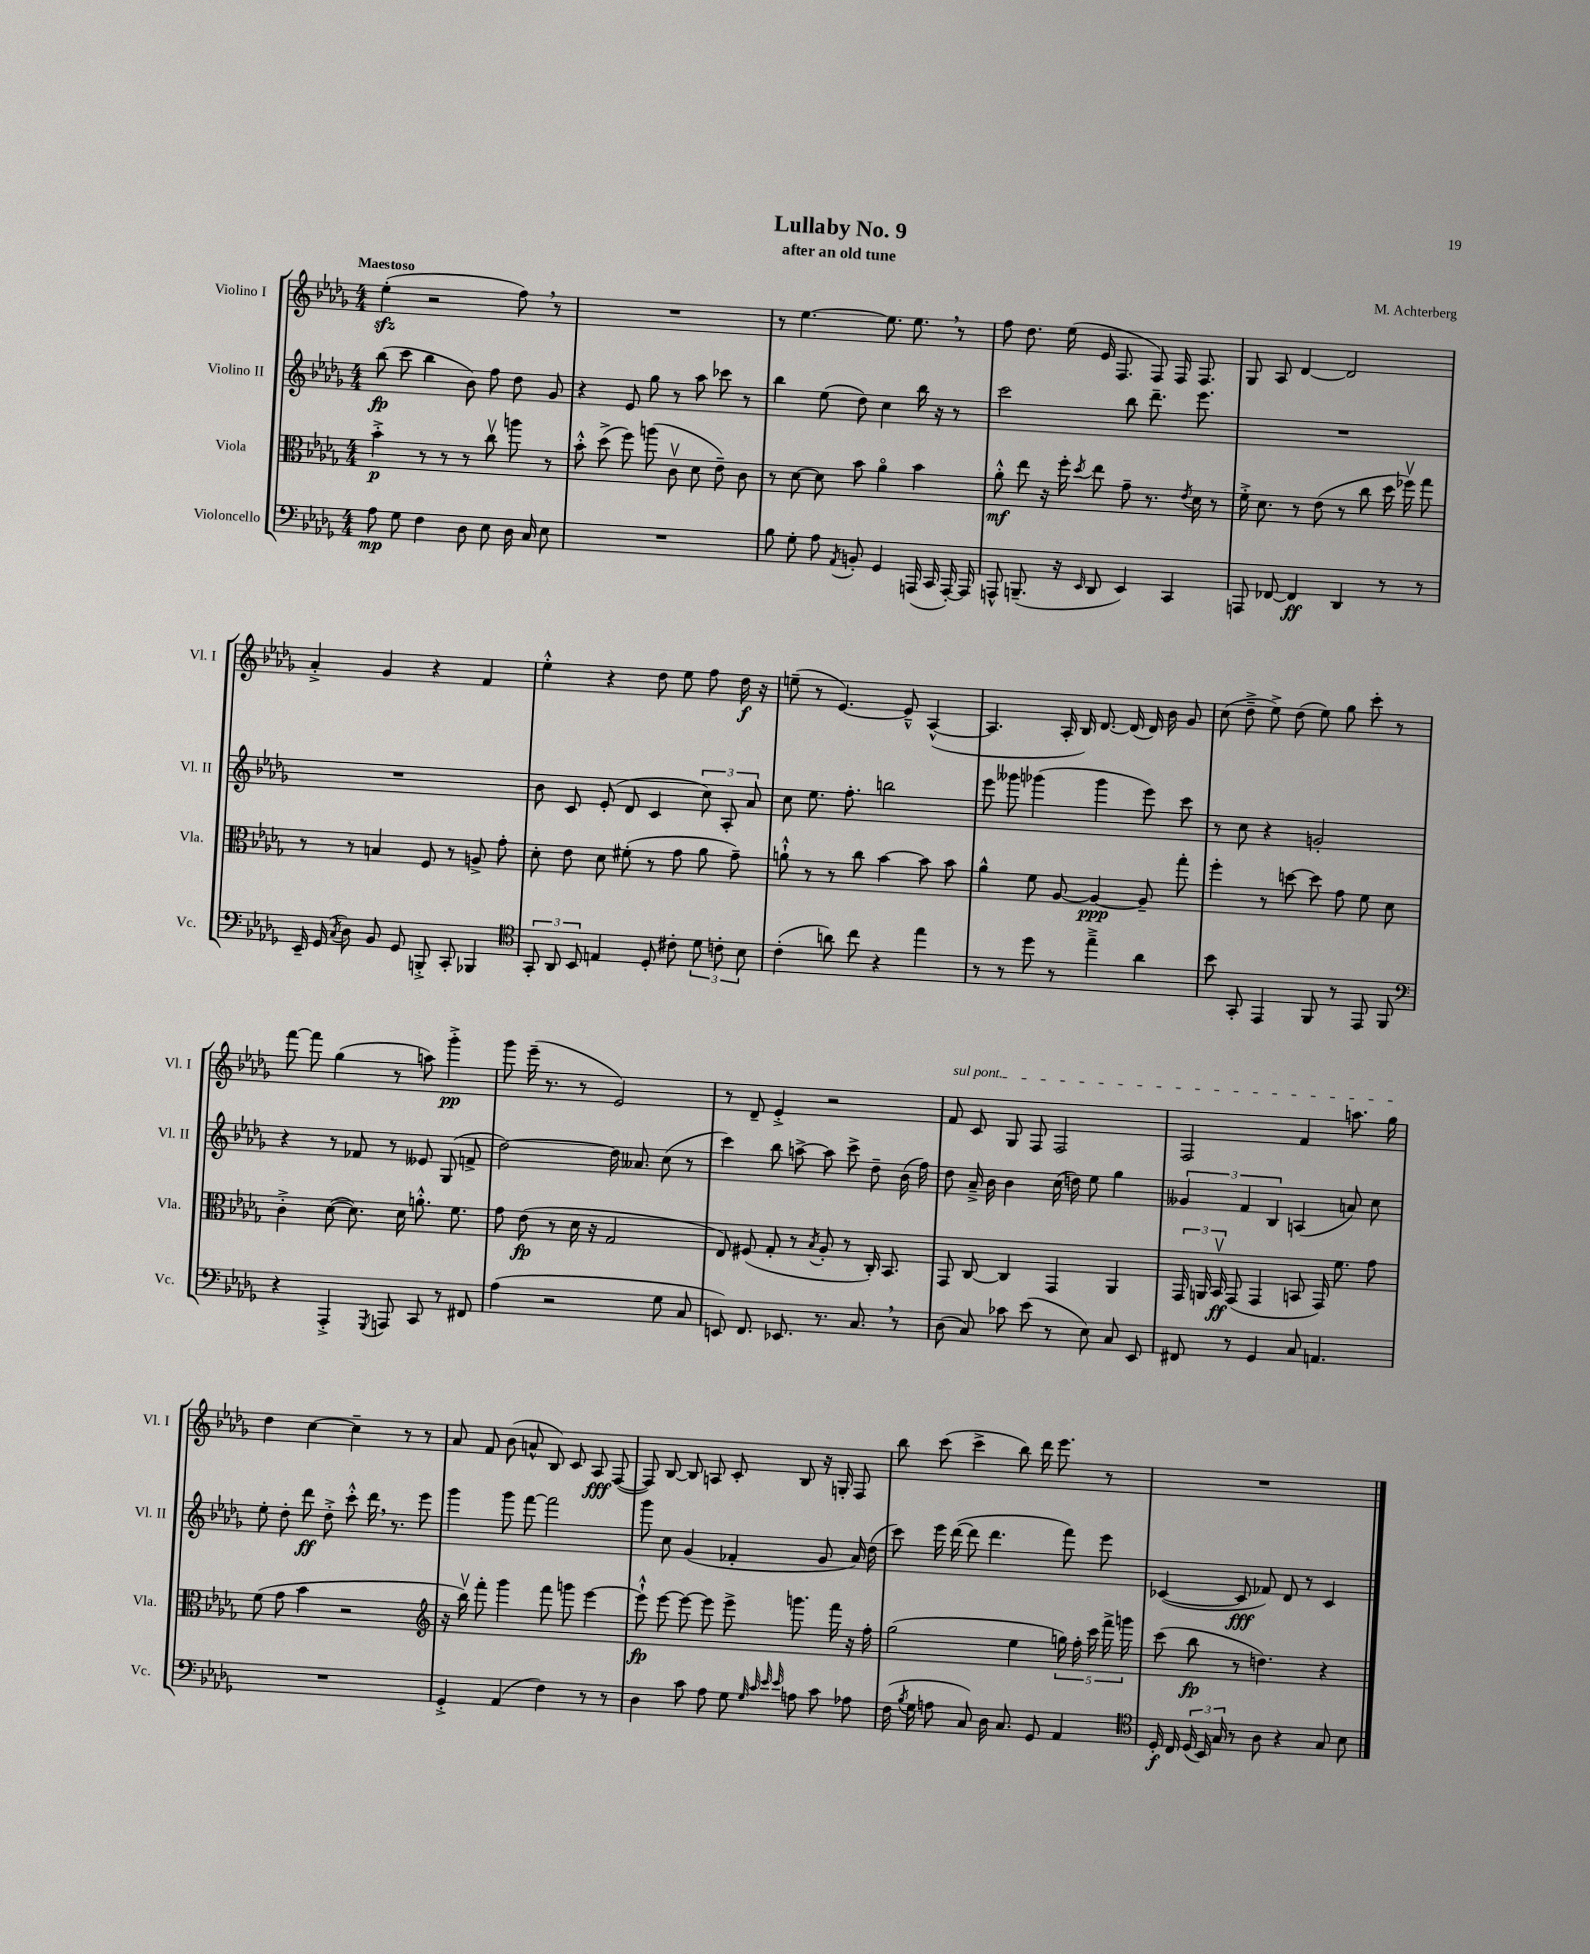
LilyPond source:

\header { title = "Lullaby No. 9" composer = "M. Achterberg" subtitle = "after an old tune" }
<<
\new StaffGroup <<
\new Staff = "s0" \with { instrumentName = "Violino I" shortInstrumentName = "Vl. I" } {
    \clef treble \key des \major \numericTimeSignature \time 4/4 \tempo "Maestoso"
    \autoBeamOff ees''4-.\sfz( r2 f''8) \breathe r8 |
    R1 |
    r8 ees''4.~ ees''8. ees''8. \breathe r8 |
    f''8 des''8. ees''16( ees'16 f8. f8) f16 f8. |
    ges8 aes8 des'4~ des'2 |
    aes'4-.-> ges'4 r4 f'4 |
    ees''4-.-^ r4 des''8 ees''8 f''8 des''16\f r16 |
    e''8--( r8 ees'4.~) ees'8---^ aes4~-^( |
    aes4. aes16-. bes16) des'8.~ des'16( des'16) bes'16 ges'8 |
    c''8( des''8---> ees''8->) des''8( ees''8) ges''8 c'''8-. r8 |
    f'''8~ f'''8 ges''4( r8 a''8) ges'''4-.->\pp |
    ges'''8 ees'''16--( r8. r8 ees'2) |
    r8 des'8-- ees'4-.-> r2 |
    \once \override TextSpanner.bound-details.left.text = \markup { \italic "sul pont." } f'8\startTextSpan c'8 ges8 f8 f2 |
    f2 f'4 a''8. ges''16\stopTextSpan |
    des''4 c''4~ c''4-- r8 r8 |
    aes'8 f'8 bes'8( a'8-^ bes8) c'8 aes8\fff f8~( |
    f8) bes8~ bes8 a8 c'8-. bes8 r16 g16-. f8 |
    bes''8 c'''8( c'''4-> bes''8) des'''16 ees'''8. r8 |
    R1 \bar "|." |
}
\new Staff = "s1" \with { instrumentName = "Violino II" shortInstrumentName = "Vl. II" } {
    \clef treble \key des \major \numericTimeSignature \time 4/4
    \autoBeamOff bes''8\fp( c'''8 bes''4 bes'8) f''8 des''8 ges'8 |
    r4 ees'8 ges''8 r8 aes''8 ces'''8 r8 |
    bes''4 ees''8( des''8) c''4 bes''16 r16 r8 |
    c'''2 bes''8 des'''8.-- ees'''8. |
    R1 |
    R1 |
    bes'8 c'8 ees'8-.( des'8 c'4 \tuplet 3/2 { c''8) aes8-. aes'8 } |
    c''8 ees''8. f''8.-. b''2 |
    ees'''8 geses'''8 ges'''4( ges'''4 ees'''8) c'''8 |
    r8 c''8 r4 g'2-. |
    r4 r8 fes'8 r8 eeses'8 ges8( f'8-> |
    des''2~) des''16 aeses'8. c''8( r8 |
    c'''4) bes''8 a''8~-> a''8 c'''8-> des''8-- bes'16( f''16) |
    des''8 aes'16---> bes'16 bes'4 c''16( d''16) ees''8 ges''4 |
    \tuplet 3/2 { geses'4 f'4 bes4 } a4( a'8) c''8 |
    ees''8-. des''8-. des'''8\ff des''8-.-> c'''8-.-^ des'''16 \breathe r8. ees'''8 |
    ges'''4 ges'''8 f'''8~ f'''2 |
    ges'''8 c''8 ges'4( fes'4-. ges'8 aes'16) des''16( |
    c'''8) ees'''16 des'''16~( des'''8 des'''4. f'''8) ees'''8 |
    ces'4~( ces'8\fff fes'8) des'8 r8 ces'4 \bar "|." |
}
\new Staff = "s2" \with { instrumentName = "Viola" shortInstrumentName = "Vla." } {
    \clef alto \key des \major \numericTimeSignature \time 4/4
    \autoBeamOff bes'4-.->\p r8 r8 r8 c''8\upbow a''8 r8 |
    bes'8-.-^ des''8->( f''8) a''8( c'8\upbow des'8 ees'8--) c'8 |
    r8 des'8~ des'8 bes'8 aes'4\flageolet bes'4 |
    aes'8-.-^\mf ees''8 r16 f''16-. \acciaccatura { des''8 } ees''8 ges'8-- r8. \acciaccatura { ees'8 } des'16 r8 |
    f'16-.-> des'8. r8 ees'8( r8 c''8 des''16 fes''16\upbow) ges''8 |
    r8 r8 b4 f8 r8 a8-> ges'8-. |
    des'8-. ees'8 des'8 fis'8-.( r8 ges'8 aes'8 ges'8--) |
    a'8-!-^ r8 r8 c''8 bes'4~ bes'8 bes'8 |
    aes'4-^ f'8 aes8~ aes4~\ppp aes8-- ges''8-. |
    f''4-. r8 d''8~ d''8 ges'8 f'8 des'8 |
    c'4-.-> des'8~( des'8.) des'16 a'8.-.-^ f'8. |
    ges'8 ees'8\fp( r8 des'16 r16 ges2 |
    ees8) fis8( ges8-. r8 \acciaccatura { bes8 } aes8-. r8 c16-.) bes,8. |
    ges,8 c8~ c4 ges,4 aes,4 |
    \tuplet 3/2 { ges,16 a,16 bes,16\upbow\ff } ges,8( ges,4 b,8 ges,16) f'8. ges'8 |
    f'8( ges'8 bes'4 r2 |
    \clef treble r16 bes''16\upbow) f'''8-. ges'''4 f'''8 g'''8 ees'''4~ |
    ees'''8-!-^\fp ees'''8~ ees'''8~ ees'''8 ees'''8-> g'''8. f'''16 r16 f''16-. |
    ges''2( ees''4 \tuplet 5/4 { g''16) f''16-. c'''16 f'''16-> g'''16 } |
    c'''8( bes''8\fp r8 d''4.) r4 \bar "|." |
}
\new Staff = "s3" \with { instrumentName = "Violoncello" shortInstrumentName = "Vc." } {
    \clef bass \key des \major \numericTimeSignature \time 4/4
    \autoBeamOff aes8\mp ges8 f4 des8 ees8 des16 c16 ees8 |
    R1 |
    bes8 ges8-. aes8 \acciaccatura { aes,8 } b,8-. ges,4 a,,16( c,16 a,,16~-.) a,,16 |
    a,,8-^ b,,8.--( r16 \grace { ees,16 } des,8 ees,4) c,4 |
    a,,8 fes,8~ fes,4\ff des,4 r8 r8 |
    ees,16-- ges,16( \acciaccatura { c8 } des8) bes,8 ges,8 b,,8-.-> c,8-. bes,,4 |
    \clef tenor \tuplet 3/2 { ges,8-. aes,8 bes,8 } e4 des8-. cis'8-. \tuplet 3/2 { des'8 c'8-. bes8 } |
    c'4-.( a'8) c''8 r4 ees''4 |
    r8 r8 des''8 r8 ees''4---> aes'4 |
    bes'8 ges,8-. ees,4 f,8 r8 ees,8 f,8 |
    \clef bass r4 aes,,4-.-> \acciaccatura { ges,,8 } a,,8 c,8 r8 fis,8 |
    aes4( r2 ges8 c8 |
    e,8) f,8. ees,8. r8. c8. \breathe r8 |
    des8( c8) ces'8 ees'8( r8 ees8) c8 ees,8 |
    fis,8 r8 ges,4 c8 a,4. |
    R1 |
    ges,4-.-> aes,4( f4) r8 r8 |
    des4 c'8 aes8 ges8 \grace { ges32 c'32 ees'32 ees'32 } a8 c'8 aes8 |
    f16( \acciaccatura { bes8 } ges16 a8 c8) des16 c8. ges,8 aes,4 |
    \clef tenor des16-.\f c16 \tuplet 3/2 { des16( bes,16) ges16 } r8 aes8 r4 ges8 bes8 \bar "|." |
}
>>
>>
\layout { \context { \Score \remove "Bar_number_engraver" } }
